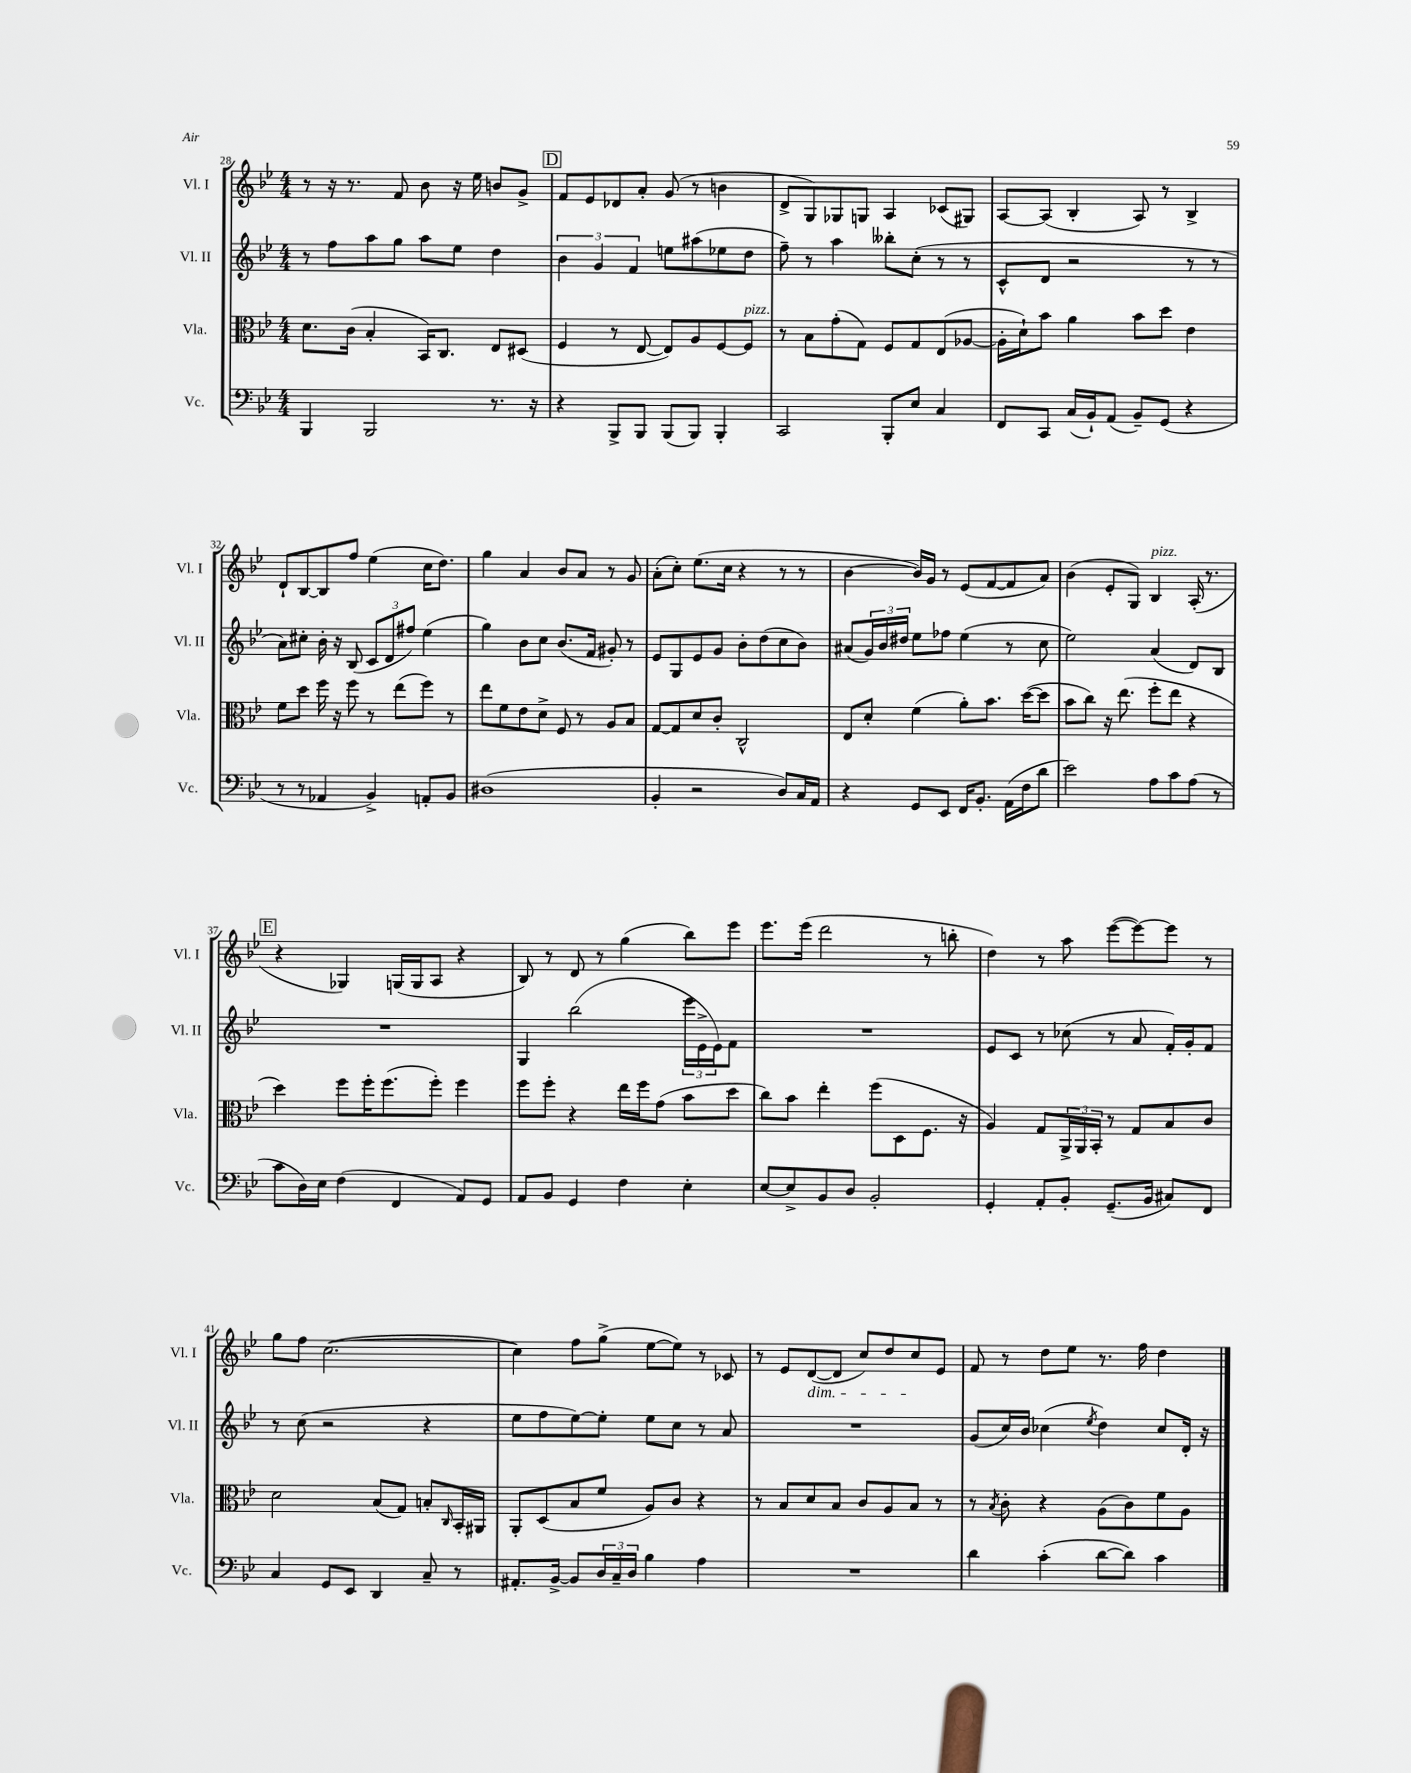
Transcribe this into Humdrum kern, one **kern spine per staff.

**kern	**kern	**kern	**kern
*staff4	*staff3	*staff2	*staff1
*clefF4	*clefC3	*clefG2	*clefG2
*k[b-e-]	*k[b-e-]	*k[b-e-]	*k[b-e-]
*M4/4	*M4/4	*M4/4	*M4/4
4BBB-	8.d	8r	8r
.	.	8ff	16r
.	(16c	.	8.r
2BBB-	4B-'	8aa	.
.	.	8gg	8f
.	16BB-)	8aa	8b-
.	8.C	.	.
.	.	8ee-	16r
.	.	.	16ee-
8.r	8E-	4dd	8b
.	(8D#	.	8g^
16r	.	.	.
=	=	=	=
4r	4F	6b-	8f
.	.	.	8e-
.	.	6g	.
8BBB-^	8r	.	8d-
.	.	6f	.
8BBB-	[8E-	.	8a'
(8BBB-	8E-])	8ee	(8g
8BBB-)	8A	(8aa#	8r
4BBB-'	[8F	8ee-	4b
.	8F]	8dd	.
=	=	=	=
2CC	8r	8ff~)	8d^
.	8B-	8r	8G)
.	(8g'	4aa	8G-
.	8G)	.	8G
8BBB-'	8F	8bb--'	4A
8E-	8G	(8cc'	.
4C	(8E-	8r	(8c-
.	[8A-	8r	8G#)
=	=	=	=
8FF	16A-']	8c^^	[8A
.	16d`)	.	.
8CC	8b-	8d	(8A]
(16C	4a	2r	4B-'
16BB-`)	.	.	.
(8AA	.	.	.
8BB-~)	8b-	.	8A)
(8GG	8dd	.	8r
4r	4e-	8r	4B-^
.	.	8r	.
=	=	=	=
8r	8f	8a)	8d`
8r	8dd	8cc#'	[8B-
4AA-	16ff	16b-'	8B-]
.	16r	16r	.
.	8ff	(8B-	8ff
4BB-^)	8r	12c	(4ee-
.	.	12d	.
.	(8ee-	.	.
.	.	12ff#)	.
8AA'	8ff)	(4ee-	16cc
.	.	.	8.dd)
8BB-	8r	.	.
=	=	=	=
(1D#	8ee-	4gg)	4gg
.	8f	.	.
.	8e-	8b-	4a
.	8d^	8cc	.
.	8F	(8.b-	8b-
.	8r	.	8a
.	.	16f	.
.	8A	8g#')	8r
.	8B-	8r	8g
=	=	=	=
4BB-'	[8G	8e-	(8a'
.	8G]	8G	8cc')
2r	8d	8e-	(8.ee-
.	8c'	8g	.
.	.	.	16cc
.	2C^^	8b-'	4r
.	.	(8dd	.
8D)	.	8cc	8r
16C	.	8b-)	8r
16AA	.	.	.
=	=	=	=
4r	8E-	(8a#	[4b-
.	8d'	24g)	.
.	.	24b-	.
.	.	24dd#	.
8GG	(4f	8ee-	16b-])
.	.	.	16g
8EE-	.	8ff-	8r
16FF	8a')	(4ee-	(8e-
8.BB-'	.	.	.
.	8.b-	.	[8f
(16AA	.	8r	8f]
16F	([16dd	.	.
8d	8dd]	8cc	8a)
=	=	=	=
2e-)	8b-	2ee-)	(4b-
.	8cc)	.	.
.	16r	.	8e-'
.	(8.ee-	.	.
.	.	.	8G)
8A	8ff'	(4a	4B-
8c	8ee-	.	.
(8A	4r	8d)	(16A'
.	.	.	8.r
8r	.	8B-	.
=	=	=	=
8c	4dd)	1r	4r
16D)	.	.	.
16E-	.	.	.
(4F	8ff	.	4G-)
.	16ff'	.	.
.	(8.ff	.	.
4FF	.	.	(16G
.	.	.	16G
.	8ff')	.	8A
8AA)	4ff	.	4r
8GG	.	.	.
=	=	=	=
8AA	8ff	4G	8B-)
8BB-	8ff'	.	8r
4GG	4r	(2bb-	8d
.	.	.	8r
4F	16ee-	.	(4gg
.	16ff	.	.
.	(8g	.	.
4E-'	8b-	24eee-	8bb-)
.	.	24e-^	.
.	.	24e-)	.
.	8dd	8f	8eee-
=	=	=	=
[8E-	8cc)	1r	8.eee-
8E-^]	8b-	.	.
.	.	.	(16eee-
8BB-	4ee-'	.	2ddd
8D	.	.	.
2BB-'	(8ff	.	.
.	8D	.	.
.	8.F	.	8r
.	.	.	8bb'
.	16r	.	.
=	=	=	=
4GG'	4A)	8e-	4dd)
.	.	8c	.
8AA'	8G	8r	8r
8BB-'	24AA^	(8cc-	8aa
.	24AA	.	.
.	24BB-'	.	.
(8.GG~	8r	8r	([8eee-
.	8G	8a	8eee-_)
16BB-	.	.	.
8C#)	8B-	16f')	8eee-]
.	.	16g'	.
8FF	8c	8f	8r
=	=	=	=
4C	2d	8r	8gg
.	.	(8cc	8ff
8GG	.	2r	([2.cc
8EE-	.	.	.
4DD	(8B-	.	.
.	8G)	.	.
8C~	8B'	4r	.
.	16qqC	.	.
8r	16BB-'	.	.
.	16AA#	.	.
=	=	=	=
8.AA#'	8AA'	8ee-	4cc])
.	(8D	8ff	.
[16BB-^	.	.	.
8BB-]	8B-	[8ee-)	8ff
24D	8f	8ee-']	(8gg^
24C~	.	.	.
24D	.	.	.
4B-	8A)	8ee-	[8ee-
.	8c	8cc	8ee-])
4A	4r	8r	8r
.	.	8a	8c-
=	=	=	=
1r	8r	1r	8r
.	8B-	.	8e-
.	8d	.	([8d
.	8B-	.	8d]
.	8c	.	8cc)
.	8A	.	8dd
.	8B-	.	8cc
.	8r	.	8e-
=	=	=	=
4d	8r	(8g	8f
.	8qB-	.	.
.	8c'	16cc)	8r
.	.	16b-	.
(4c'	4r	(4cc-	8dd
.	.	.	8ee-
.	.	8qee-	.
[8d	(8A	4dd)	8.r
8d])	8c)	.	.
.	.	.	16ff
4c	8f	8cc-	4dd
.	8A	16d'	.
.	.	16r	.
==	==	==	==
*-	*-	*-	*-
